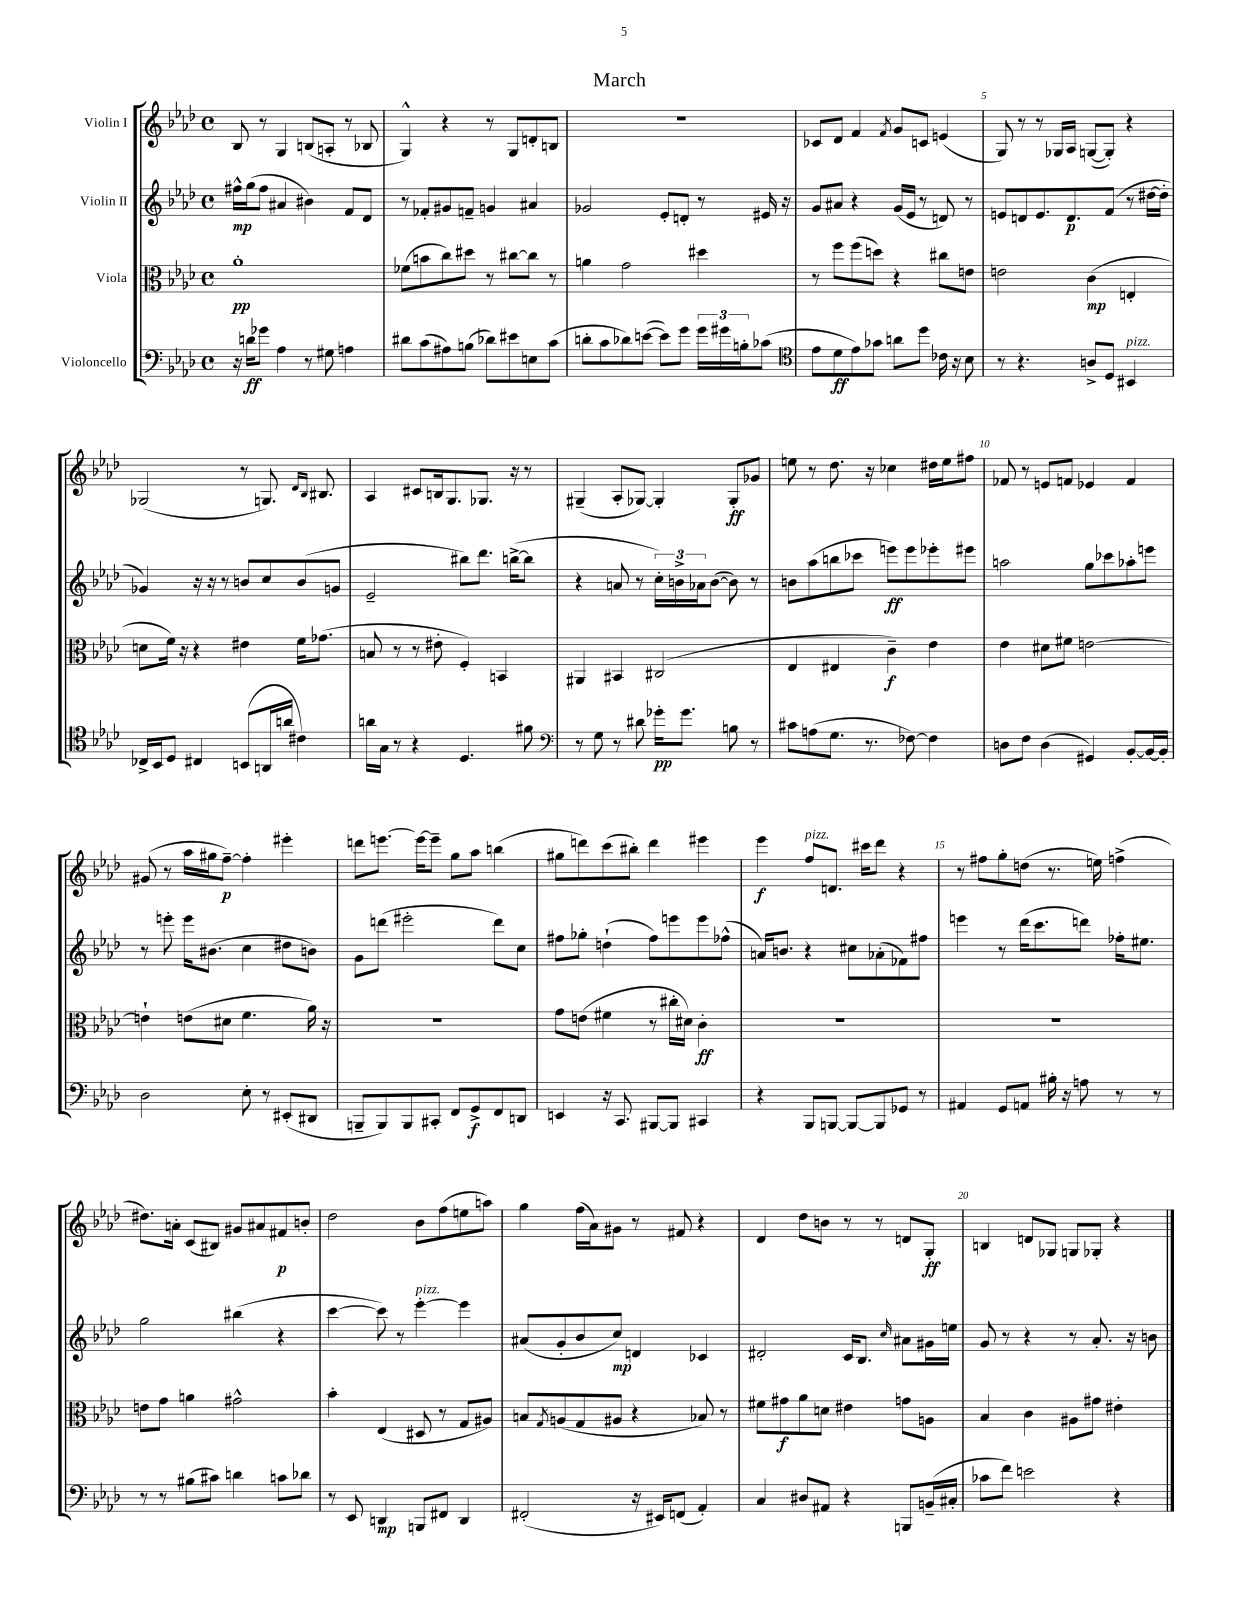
\header { title = "March" }
<<
\new StaffGroup <<
\new Staff = "s0" \with { instrumentName = "Violin I" } {
    \clef treble \key aes \major \defaultTimeSignature \time 4/4
    bes8 r8 g4 b8( a8-. r8 bes8 |
    g4-^) r4 r8 g8 d'8-. b8 |
    r1 |
    ces'8 des'8 f'4 \acciaccatura { f'8 } g'8 c'8 e'4( |
    g8) r8 r8 ges16 aes16 g8~( g8-.) r4 |
    ges2( r8 g8.) \grace { des'16 bes16 } bis8. |
    aes4 cis'8 b16 g8. ges8. r16 r8 |
    gis4--( aes8-. ges8~) ges4-. ges8-.\ff ges'8 |
    e''8 r8 des''8. r16 ces''4 dis''16 e''16 fis''8 |
    fes'8 r8 e'8 f'8 ees'4 f'4 |
    gis'8( r8 aes''16 gis''16 f''8~--\p) f''4-. eis'''4-. |
    d'''8 e'''8.~ e'''16~ e'''8-- g''8 aes''8 b''4( |
    gis''8 d'''8) c'''8( bis''8-.) d'''4 eis'''4 |
    ees'''4\f f''8^\markup { \italic "pizz." } d'8. cis'''16 des'''8 r4 |
    r8 fis''8 g''8-. d''8( r8. e''16) f''4->( |
    dis''8.) a'16-. c'8( bis8) gis'8 ais'8 fis'8\p b'8-. |
    des''2 bes'8 f''8( e''8 a''8) |
    g''4 f''16( aes'16) gis'8 r8 fis'8 r4 |
    des'4 des''8 b'8 r8 r8 d'8 g8-.\ff |
    b4 d'8 ges8 g8 ges8-. r4 \bar "|." |
}
\new Staff = "s1" \with { instrumentName = "Violin II" } {
    \clef treble \key aes \major \defaultTimeSignature \time 4/4
    fis''16-^\mp g''16( fis''8 ais'4 bis'4) f'8 des'8 |
    r8 fes'8-. gis'8 f'8-- g'4 ais'4 |
    ges'2 ees'8-. d'8-. r8 eis'16 r16 |
    g'8 ais'8 r4 g'16( ees'16 r8 d'8) r8 |
    e'8 d'8 e'8. d'8.\p f'8( r8 dis''16~ dis''16-. |
    ges'4) r16 r16 r8 b'8 c''8 b'8( g'8 |
    ees'2-- bis''8) des'''8. b''16~->( b''8 |
    r4 a'8 r8 \tuplet 3/2 { c''16-.) b'16-> aes'16 } b'8~( b'8) r8 |
    b'8 aes''8( b''8 ces'''8 e'''8\ff) e'''8 ees'''8-. eis'''8 |
    a''2 g''8 ces'''8 aes''8-. e'''8 |
    r8 e'''8-. e'''16 bis'8.( c''4 dis''8 b'8) |
    g'8 d'''8( eis'''2-. d'''8) c''8 |
    fis''8 ges''8-. d''4-!( fis''8) e'''8 e'''8 fes''8-^( |
    a'16) b'8. r4 cis''8 aes'8-.( fes'8) fis''8 |
    e'''4 r8 des'''16( c'''8. d'''8) fes''16-. eis''8. |
    g''2 bis''4( r4 |
    c'''4~ c'''8) r8 ees'''4~-.^\markup { \italic "pizz." } ees'''4 |
    ais'8( g'8-. bes'8 c''8\mp) d'4 ces'4 |
    dis'2-. c'16 bes8. \grace { c''16 } ais'8 gis'16 e''16 |
    g'8 r8 r4 r8 aes'8.-. r16 b'8 \bar "|." |
}
\new Staff = "s2" \with { instrumentName = "Viola" } {
    \clef alto \key aes \major \defaultTimeSignature \time 4/4
    aes'1-.\pp |
    fes'8( b'8 c''8) dis''8 r8 cis''8~ cis''8 r8 |
    a'4 g'2 dis''4 |
    r8 f''8 f''8( d''8) r4 cis''8 e'8 |
    e'2 c'4\mp( e4-. |
    d'8 f'16) r16 r4 eis'4 f'16 ges'8.( |
    b8 r8 r8 eis'8-. f4-.) b,4 |
    ais,4 bis,4 cis2( |
    ees4 eis4 c'4--\f) ees'4 |
    ees'4 dis'8 fis'8 e'2~ |
    e'4-! e'8( dis'8 f'4. aes'16) r16 |
    r1 |
    g'8 e'8( fis'4 r8 cis''16-. dis'16) c'4-.\ff |
    R1 |
    r1 |
    e'8 g'8 a'4 gis'2-^ |
    bes'4-. ees4( dis8 r8 g8 ais8) |
    b8 \acciaccatura { g8 } a8( g8 ais8 r4 bes8) r8 |
    fis'8 gis'8\f aes'8 d'8 eis'4 g'8 a8 |
    bes4 c'4 ais8 gis'8 eis'4-. \bar "|." |
}
\new Staff = "s3" \with { instrumentName = "Violoncello" } {
    \clef bass \key aes \major \defaultTimeSignature \time 4/4
    r16 d'16\ff ges'8 aes4 r8 gis8 a4 |
    dis'8 c'8( ais8) b8( des'8) eis'8 e8 c'8( |
    d'8-. c'8 des'8) e'8~( e'8) g'8 \tuplet 3/2 { g'16 gis'16 b16-. } ces'8( |
    \clef tenor ees'8 des'8\ff ees'8) ges'8 a'8 des''8 ces'16 r16 bes8 |
    r8 r4. a8-> des8 bis,4^\markup { \italic "pizz." } |
    ces16-> bes,16 des8 cis4 b,8( a,16 a'16 cis'4) |
    a'16 g16 r8 r4 des4. fis'8 |
    \clef bass r8 g8 r8 dis'8 ges'16-.\pp ges'8. b8 r8 |
    cis'8 a8( g8. r8. fes8~) fes4 |
    d8 f8 d4( gis,4) bes,8~-. bes,16~ bes,16-. |
    des2 ees8-. r8 eis,8-.( dis,8 |
    b,,8-- b,,8) b,,8 cis,8-. f,8 g,8->\f f,8 d,8 |
    e,4 r16 c,8. bis,,8~ bis,,8 cis,4 |
    r4 bes,,8 b,,8~ b,,8~ b,,8 ges,8 r8 |
    ais,4 g,8 a,8 bis16-. r16 a8 r8 r8 |
    r8 r8 bis8( cis'8) d'4 c'8 des'8 |
    r8 ees,8 d,4\mp b,,8 fis,8 d,4 |
    fis,2-.( r16 eis,16) f,8( aes,4-.) |
    c4 dis8 ais,8 r4 b,,8 b,16--( cis16-. |
    ces'8 f'8) e'2 r4 \bar "|." |
}
>>
>>
\layout { \context { \Score \override BarNumber.break-visibility = ##(#f #t #t) barNumberVisibility = #(every-nth-bar-number-visible 5) } }
